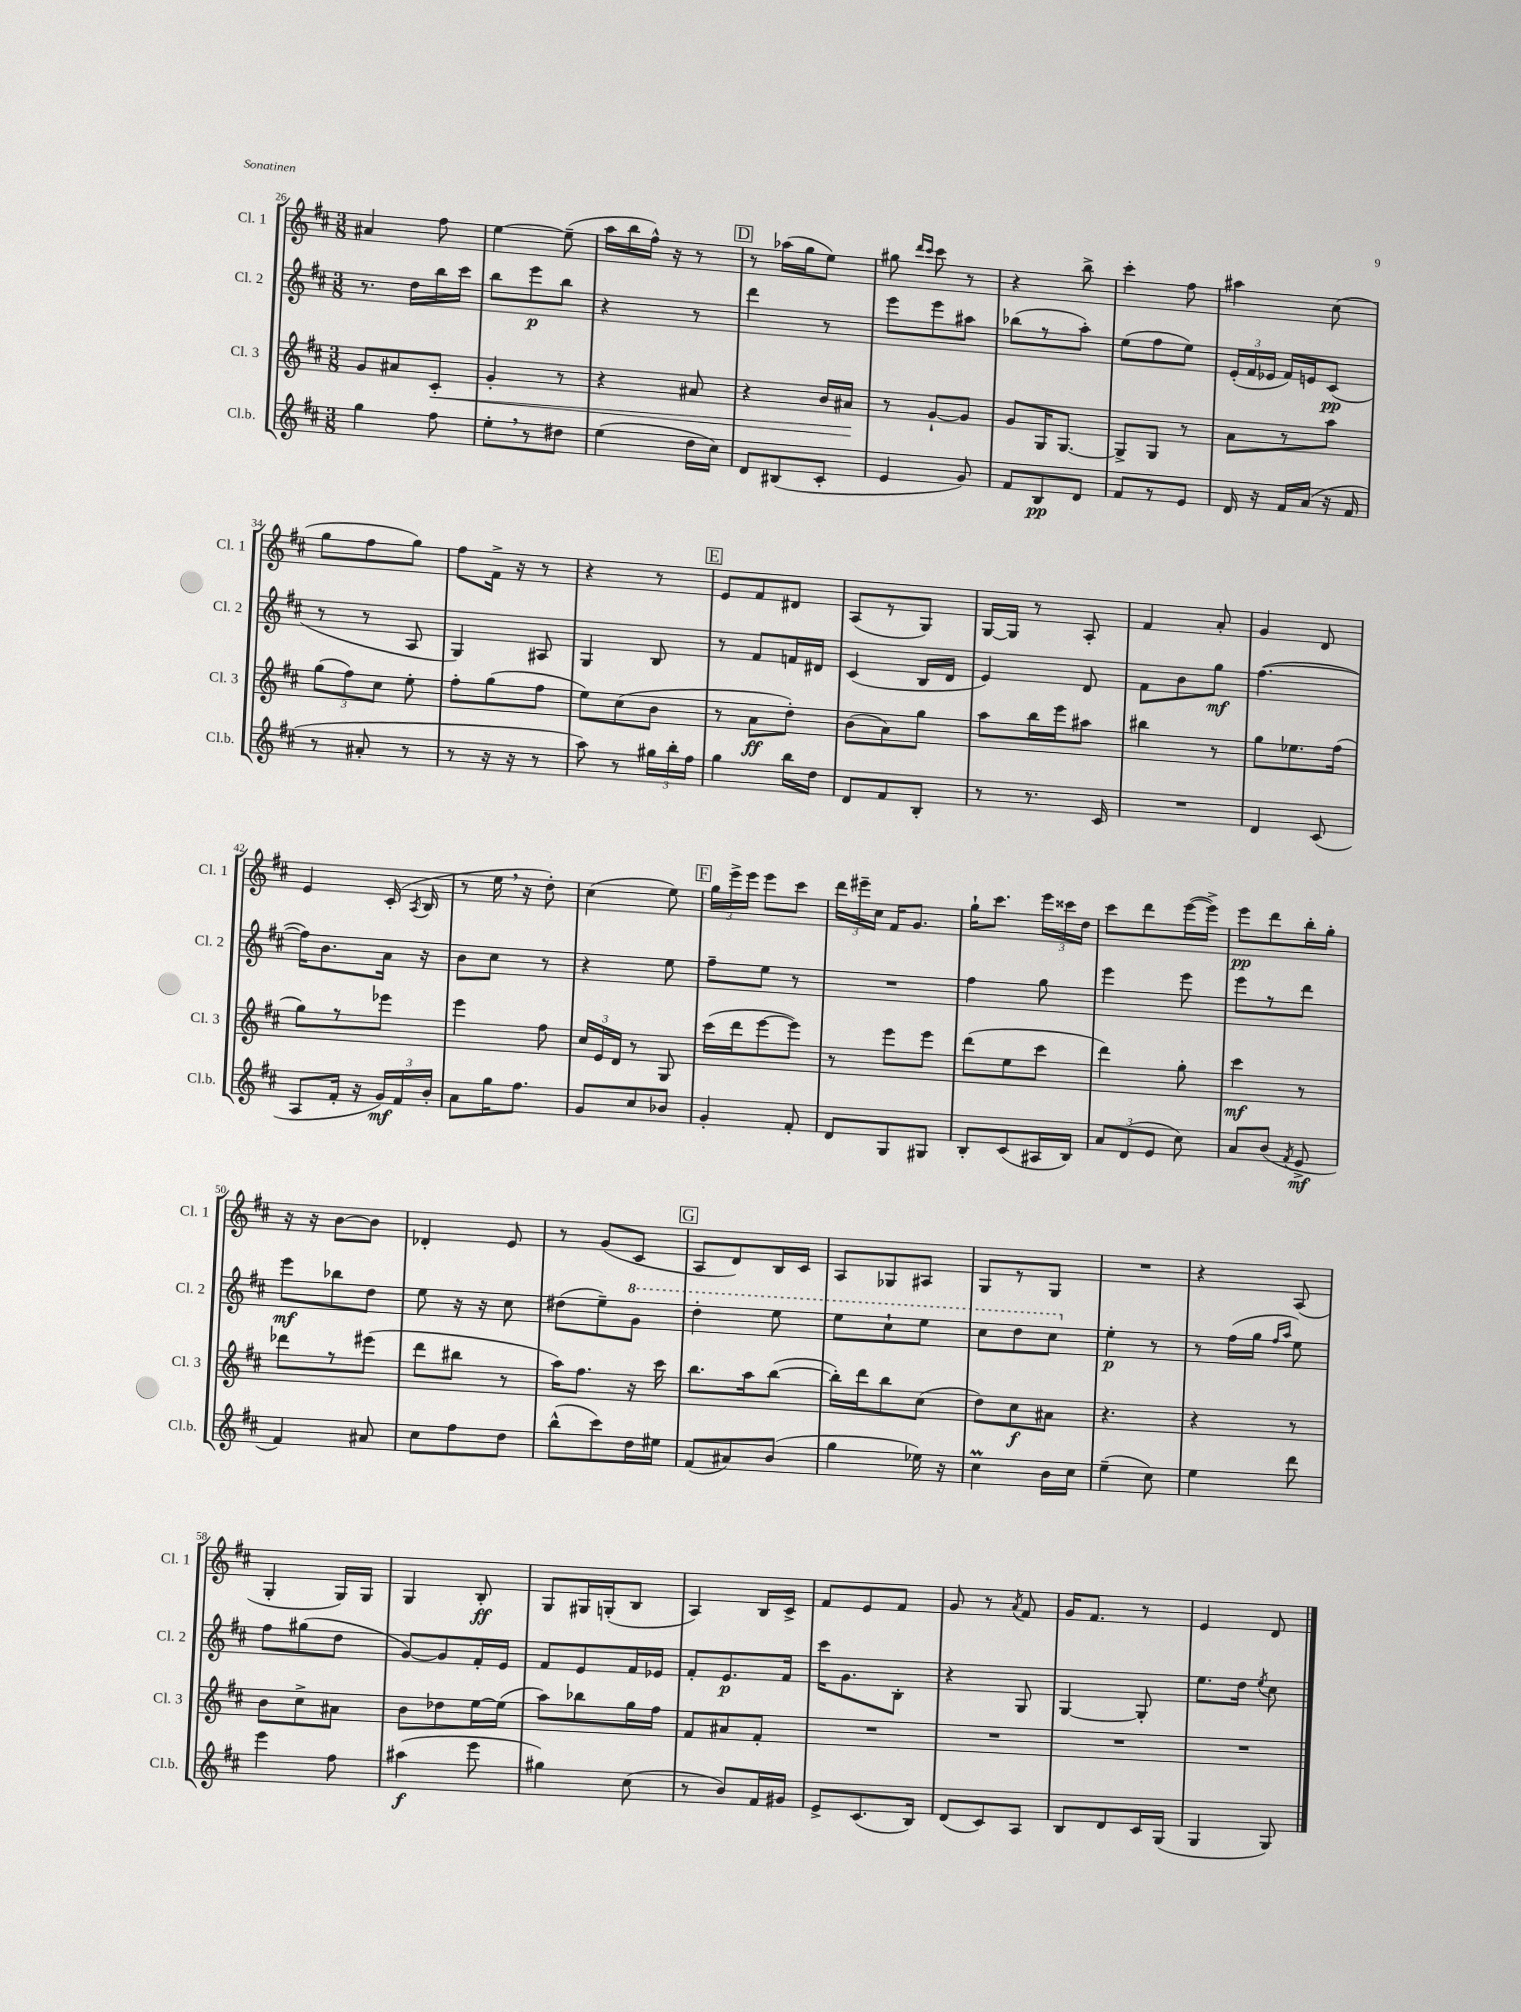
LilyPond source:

<<
\new StaffGroup <<
\new Staff = "s0" \with { instrumentName = "Cl. 1" shortInstrumentName = "Cl. 1" } {
    \clef treble \key d \major \numericTimeSignature \time 3/8
    \autoBeamOff ais'4 fis''8 |
    e''4~ e''8--( |
    a''16[ b''16 fis''16]-^) r16 r8 |
    \mark \markup { \box "D" } r8 aes''16[( g''16 e''8]) |
    gis''8 \grace { d'''16[ cis'''16] } cis'''8 r8 |
    r4 b''8-> |
    cis'''4-. fis''8 |
    ais''4 cis''8( |
    g''8[ fis''8 g''8]) |
    fis''8[ fis'16]-> r16 r8 |
    r4 r8 |
    \mark \markup { \box "E" } e'8[ fis'8 dis'8] |
    a8[( r8 g8]) |
    g16[~ g16] r8 a8-. |
    fis'4 a'8-. |
    g'4 d'8 |
    e'4 cis'16-.( \acciaccatura { a8 } b16 |
    r8 e''16 \breathe r16 d''8-.) |
    cis''4( e''8) |
    \mark \markup { \box "F" } \tuplet 3/2 { g''16[ e'''16-> e'''16] } e'''8[ cis'''8] |
    \tuplet 3/2 { d'''16[ eis'''16-- cis''16] } fis'16[ g'8.] |
    g''16[-! cis'''8.] \tuplet 3/2 { e'''16[ cisis'''16 d''16] } |
    cis'''8[ d'''8 e'''16~( e'''16]->) |
    e'''8[\pp d'''8 b''16-. g''16]-. |
    r16 r16 b'8[~ b'8] |
    des'4-. e'8 |
    r8 g'8[( cis'8] |
    \mark \markup { \box "G" } a8[ d'8) b16 cis'16] |
    a8[ ges8 ais8] |
    g8[ r8 g8] |
    R4. |
    r4 a8( |
    g4-. g16[) g16] |
    g4 b8-.\ff |
    g8[ gis16 g16-.( b8] |
    a4) b16[ cis'16]-> |
    fis'8[ e'8 fis'8] |
    g'8 r8 \acciaccatura { a'8 } fis'8 |
    g'16[ fis'8.] r8 |
    e'4 d'8 \bar "|." |
}
\new Staff = "s1" \with { instrumentName = "Cl. 2" shortInstrumentName = "Cl. 2" } {
    \clef treble \key d \major \numericTimeSignature \time 3/8
    \autoBeamOff r8. d''16[ b''16 cis'''16] |
    b''8[ e'''8\p b''8] |
    r4 r8 |
    \mark \markup { \box "D" } d'''4 r8 |
    e'''8[ e'''8 ais''8] |
    bes''8[( r8 a''8]-.) |
    e''8[( fis''8 e''8]) |
    \tuplet 3/2 { e'16[-.( fis'16 ees'16] } fis'16[) e'16 cis'8]\pp( |
    r8 r8 a8 |
    g4) ais8 |
    g4 b8 |
    \mark \markup { \box "E" } r8 fis'8[ f'16 dis'16] |
    cis'4( b16[ d'16] |
    e'4) d'8 |
    fis'8[ b'8 g''8]\mf |
    fis''4.~( |
    fis''16[) b'8. a'16] r16 |
    b'8[ cis''8] r8 |
    r4 e''8 |
    \mark \markup { \box "F" } fis''8[-- e''8] r8 |
    R4. |
    fis''4 g''8 |
    e'''4 e'''8 |
    e'''8[ r8 d'''8] |
    e'''8[\mf bes''8 d''8] |
    e''8 r16 r16 cis''8 |
    dis''8[( e''8--) \ottava #1 g''8] |
    \mark \markup { \box "G" } d'''4-. e'''8 |
    e'''8[ cis'''8-! e'''8] |
    cis'''8[ d'''8 cis'''8] \ottava #0 |
    e''4-.\p r8 |
    r8 fis''16[( g''16] \grace { fis''16[ a''16] } e''8) |
    fis''8[ gis''8( d''8] |
    g'8[~) g'8 fis'16-. e'16] |
    fis'8[ e'8 fis'16 ees'16] |
    fis'8[-. e'8.\p fis'16] |
    cis'''16[ g'8. b8]-. |
    r4 g8 |
    g4~ g8-. |
    e''8.[ d''16] \acciaccatura { e''8 } cis''8 \bar "|." |
}
\new Staff = "s2" \with { instrumentName = "Cl. 3" shortInstrumentName = "Cl. 3" } {
    \clef treble \key d \major \numericTimeSignature \time 3/8
    \autoBeamOff g'8[ ais'8 cis'8]-.\< |
    g'4-. r8 |
    r4 ais'8 |
    \mark \markup { \box "D" } r4 b'16[ ais'16]\! |
    r8 g'8[~-! g'8] |
    g'8[ g16 g8.]~ |
    g8[-> g8] r8 |
    a'8[ r8 a''8] |
    \tuplet 3/2 { g''8[( fis''8) cis''8] } e''8-. |
    fis''8[-. g''8( fis''8] |
    e''8[) cis''8( b'8] |
    \mark \markup { \box "E" } r8 a'8[\ff d''8]-.) |
    b'8[( a'8) g''8] |
    a''8[ b''16 e'''16 ais''8] |
    bis''4 r8 |
    g''8[ ees''8. fis''16]( |
    g''8[) r8 ees'''8] |
    e'''4 fis''8 |
    \tuplet 3/2 { cis''16[ e'16 d'16] } r8 g8 |
    \mark \markup { \box "F" } cis'''16[( d'''16 e'''8~ e'''8]) |
    r8 e'''8[ e'''8] |
    d'''8[( e''8 cis'''8] |
    d'''4) g''8-. |
    cis'''4\mf r8 |
    des'''8[ r8 eis'''8]( |
    d'''8[ bis''8] r8 |
    a''16[) fis''8.] r16 cis'''16 |
    \mark \markup { \box "G" } b''8.[ a''16 b''8]~( |
    b''16[-.) d'''16 b''8 cis''8]( |
    d''8[) cis''8\f ais'8] |
    r4. |
    r4 r8 |
    b'8[ cis''8-> ais'8] |
    b'8[ des''8 e''16~ e''16]( |
    a''8[) bes''8 g''16 fis''16] |
    fis'8[ ais'8 fis'8]-. |
    R4. |
    R4. |
    R4. |
    R4. \bar "|." |
}
\new Staff = "s3" \with { instrumentName = "Cl.b." shortInstrumentName = "Cl.b." } {
    \clef treble \key d \major \numericTimeSignature \time 3/8
    \autoBeamOff g''4 fis''8 |
    e''8[-. \breathe r8 dis''8] |
    e''4( d''16[ cis''16]) |
    \mark \markup { \box "D" } d'8[ bis8( cis'8]-. |
    e'4 g'8) |
    fis'8[ b8\pp d'8] |
    fis'8[ r8 e'8] |
    d'16 r16 fis'16[ a'16]( r16 fis'16 |
    r8 ais'8-. r8 |
    r8 r16 r16 r8 |
    a''8) r8 \tuplet 3/2 { gis''16[ b''16-. fis''16] } |
    \mark \markup { \box "E" } g''4 b''16[ d''16] |
    d'8[ fis'8 b8]-. |
    r8 r8. cis'16 |
    R4. |
    d'4 cis'8( |
    a8[ fis'16]-. r16 \tuplet 3/2 { g'16[\mf) fis'16 b'16]-. } |
    a'8[ g''16 fis''8.] |
    g'8[ cis''8 bes'8] |
    \mark \markup { \box "F" } g'4-. fis'8-. |
    d'8[ g8 gis8] |
    b8[-. cis'8( ais16 b16]) |
    \tuplet 3/2 { a'8[ d'8( e'8] } cis''8) |
    a'8[ b'8]( \acciaccatura { fis'8 } e'8->\mf |
    fis'4) ais'8 |
    cis''8[ fis''8 d''8] |
    b''8[-^( cis'''8) d''16 eis''16] |
    \mark \markup { \box "G" } fis'8[( ais'8) b'8]( |
    g''4 ees''16) r16 |
    cis''4\prall b'16[ cis''16] |
    e''4--( cis''8) |
    e''4 d'''8 |
    e'''4 fis''8 |
    ais''4\f( e'''8 |
    gis''4) cis''8( |
    r8 b'8[) fis'16 gis'16] |
    e'8[-> cis'8.( b16]) |
    d'8[( cis'8) a8] |
    b8[ d'8 cis'16 g16]( |
    g4 g8) \bar "|." |
}
>>
>>
\layout { \context { \Score currentBarNumber = #26 } }
